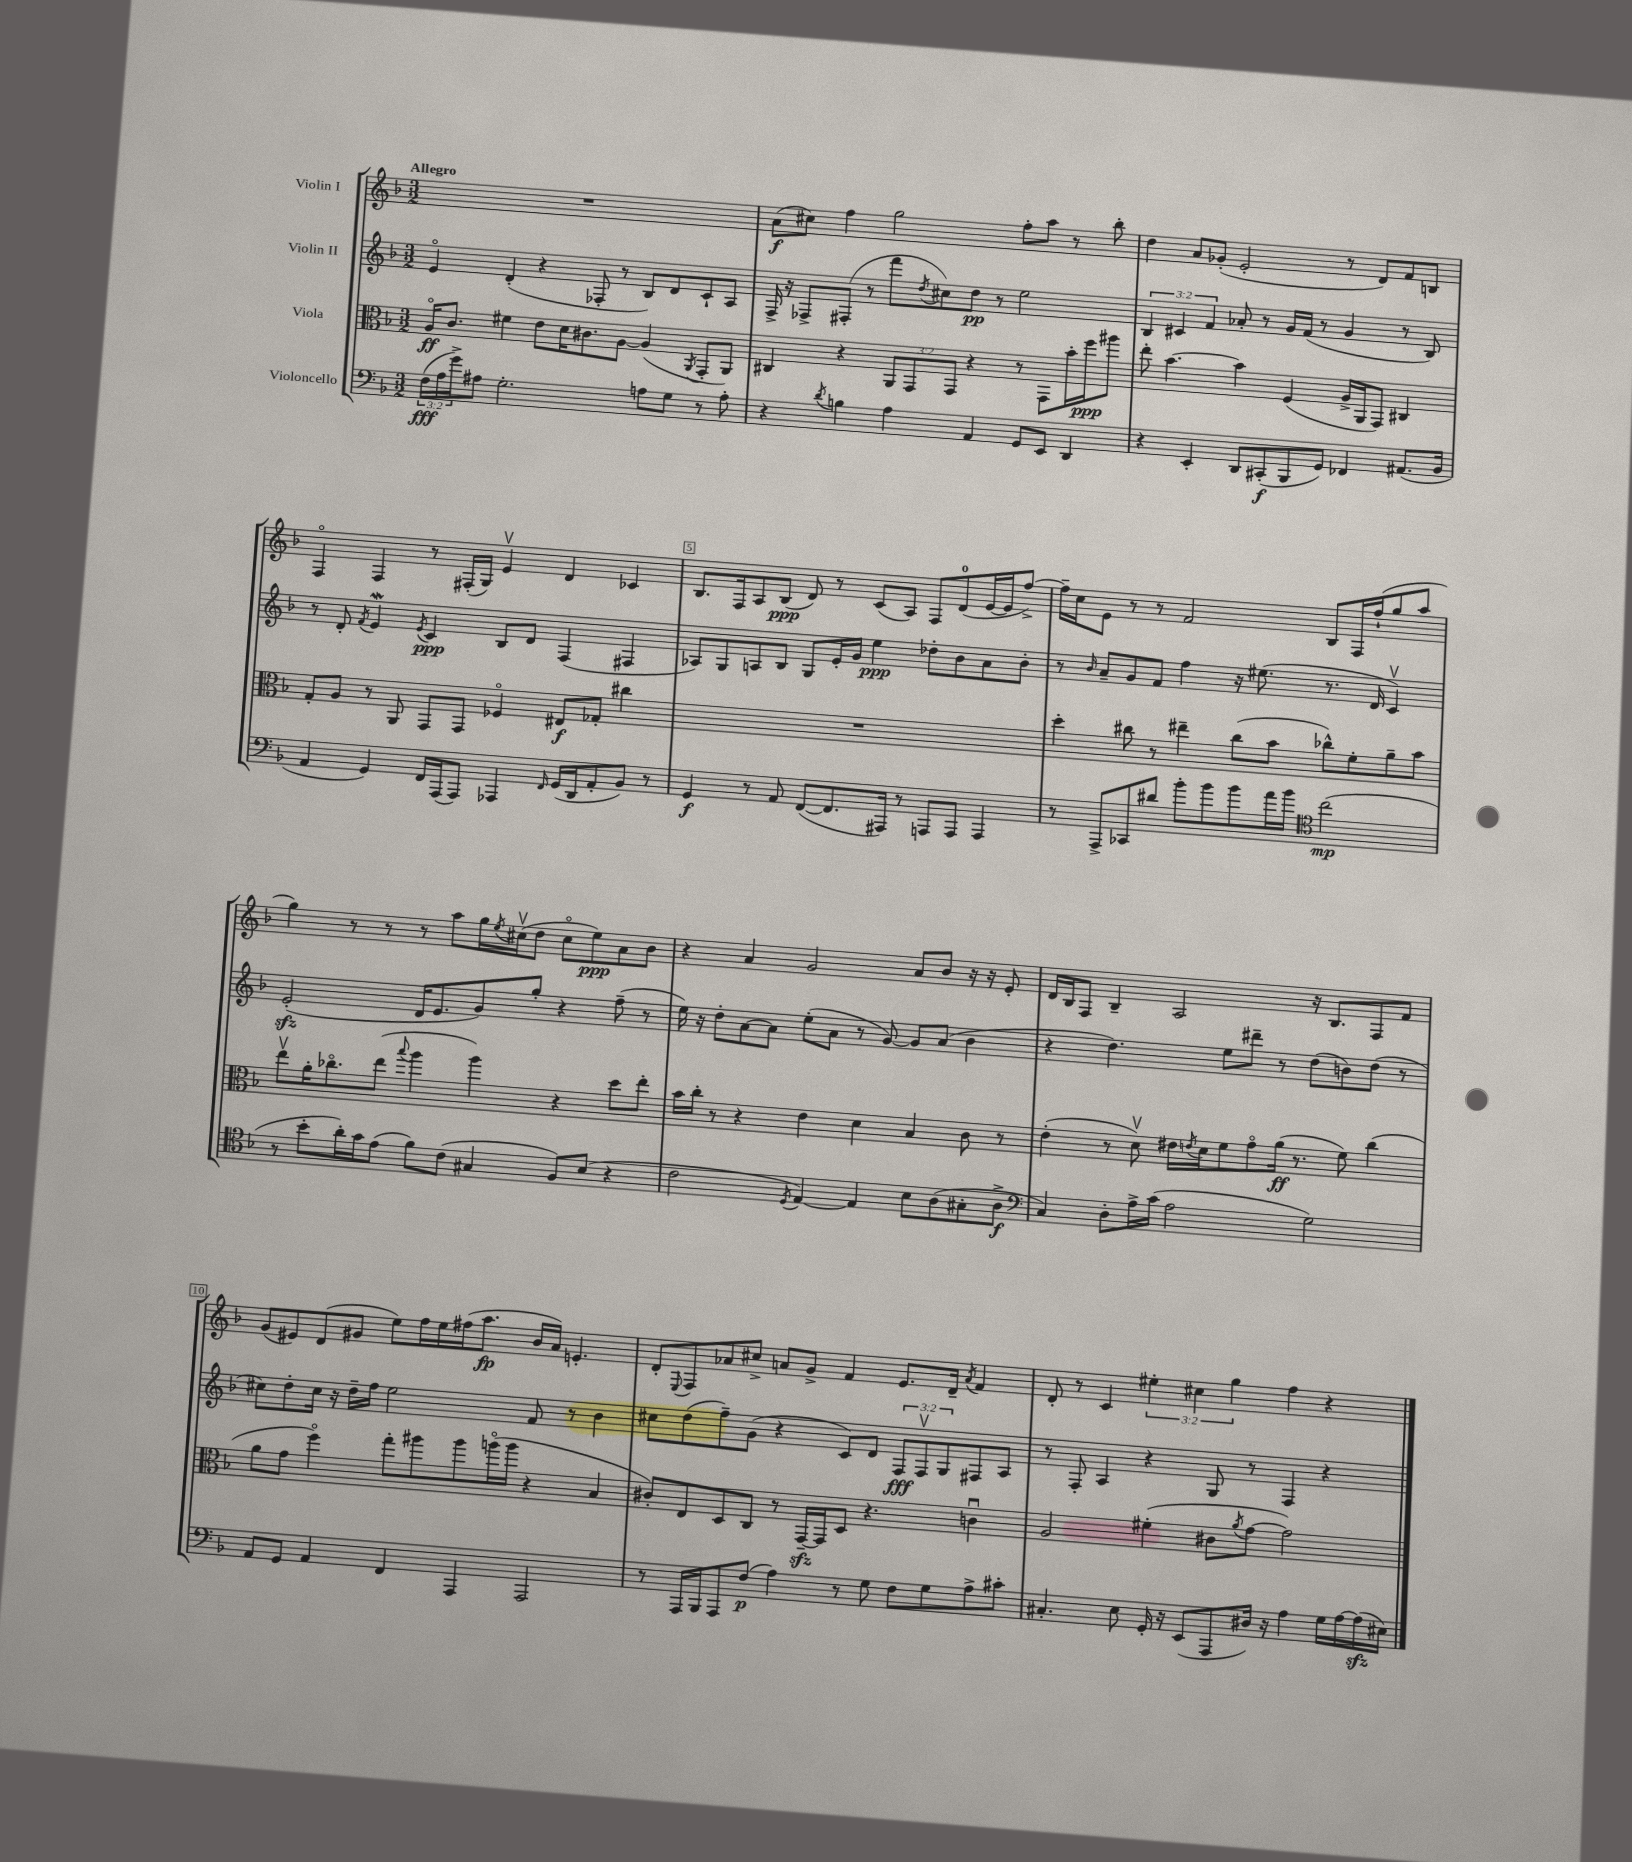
<<
\new StaffGroup <<
\new Staff = "s0" \with { instrumentName = "Violin I" } {
    \clef treble \key f \major \numericTimeSignature \time 3/2 \override Staff.TupletNumber.text = #tuplet-number::calc-fraction-text \tempo "Allegro"
    R1. |
    a'8\f( cis''8) f''4 g''2 f''8-. a''8 r8 bes''8-. |
    d''4 a'8 ges'8-.( e'2-. r8 d'8) f'8 b8 |
    f4\flageolet f4 r8 fis16-.( g16) e'4\upbow d'4 ces'4 |
    bes8. f16 a8 bes8\ppp( d'8) r8 c'8( a8) f8 d'8-0( e'16~ e'16 f''8~->) |
    f''16-- c''16 e'8 r8 r8 f'2 bes8 f16 f''16-!( g''8 a''8 |
    g''4) r8 r8 r8 a''8 g''16 \acciaccatura { e''8 } cis''16\upbow( d''8 cis''8\flageolet e''8\ppp) a'8 bes'8 |
    r4 a'4 g'2 a'8 bes'8 r16 r16 e'8-. |
    d'16 bes16 f8 bes4-- a2 r16 bes8. f8 f'8 |
    g'8( eis'8) d'8( gis'8 e''8) f''16 e''16 fis''16( a''8.\fp bes'16 a'16) e'4.-. |
    d'8-. \appoggiatura { e8 } f8 aes'8 cis''8-> a'8 g'8-> f'4 e'8. d'16-- \acciaccatura { a'8 } f'4 |
    d'8-. r8 c'4 \tuplet 3/2 { eis''4-. cis''4 g''4 } f''4 r4 \bar "|." |
}
\new Staff = "s1" \with { instrumentName = "Violin II" } {
    \clef treble \key f \major \numericTimeSignature \time 3/2 \override Staff.TupletNumber.text = #tuplet-number::calc-fraction-text
    e'4\flageolet d'4-.( r4 fes8-. r8 bes8) d'8 c'8-! a8 |
    f16-> r16 fes8-> fis8-.( r8 f'''8 \acciaccatura { d''8 } cis''8) d''8\pp r8 e''2 |
    \tuplet 3/2 { bes4 cis'4 f'4 } aes'8-. r8 g'16 f'16( r8 g'4 r8 bes8) |
    r8 d'8-. \acciaccatura { f'8 } e'4\mordent \acciaccatura { e'8 } c'4\ppp bes8 d'8 f4( fis4 |
    aes8) g8 a8 bes8 g8 e'16-. g'16 e''4\ppp des''8-. bes'8 a'8 bes'8-. |
    r8 \grace { bes'16 } a'8-- g'8 f'8 f''4 r16 eis''8.( r8. d'16 c'4\upbow) |
    e'2-.\sfz( d'16 e'8. g'8) g''8-. r4 f''8--( r8 |
    e''16) r16 d''8-. a'8~ a'8 e''8-.( a'8 r8 g'8~) g'8 a'8( bes'4 |
    r4 d''4.) e''8 dis'''8-- r8 d''8( b'8) d''8( r8 |
    cis''8) d''8-. cis''16 r16 d''16-- f''16 e''2 f'8 r8 bes'4 |
    cis''8 d''8( f''8--) g'8( r4 c'8) d'8 \tuplet 3/2 { f8\fff f8\upbow g8 } fis8 a8 |
    r8 f8-. a4 r4 g8 r8 f4 r4 \bar "|." |
}
\new Staff = "s2" \with { instrumentName = "Viola" } {
    \clef alto \key f \major \numericTimeSignature \time 3/2 \override Staff.TupletNumber.text = #tuplet-number::calc-fraction-text
    a16\flageolet\ff c'8. fis'4 e'8 d'16 cis'8. a8~ a4( \acciaccatura { a,8 } g,8-. a,8) |
    cis4 r4 \tuplet 3/2 { a,8 g,8 g,8 } r4 r8 g,8 bes'16-. f''16\ppp ais''8 |
    e''8-. bes'4.~ bes'4 f4( a16-> a,16 g,8) cis4 |
    g8-. a8 r8 a,8 g,8 g,8 fes4\flageolet eis8\f ges8-. cis''4 |
    R1. |
    d''4-. cis''8 r8 eis''4-- cis''8( bes'8 ces''8-^) f'8-. a'8-- bes'8 |
    e''8\upbow a'16-. ces''8.\flageolet e''8( \appoggiatura { bes''8 } a''4 a''4) r4 d''8 e''8-. |
    bes'16 c''16-. r8 r4 e'4 d'4 bes4 c'8 r8 |
    e'4-.( r8 d'8\upbow) eis'16 \acciaccatura { e'8 } d'16 f'8 g'8\flageolet a'16\ff( r8. f'8) c''4( |
    a'8 g'8 f''4\flageolet) g''8-. ais''8 ais''8 a''16\flageolet( a''16 r4 bes4 |
    cis'8-.) e8 d8 c8 r8 g,16~--\sfz g,16 d8 r4. c'4\downbow |
    a2 fis'4-.( cis'8 \acciaccatura { a'8 } g'8~ g'2) \bar "|." |
}
\new Staff = "s3" \with { instrumentName = "Violoncello" } {
    \clef bass \key f \major \numericTimeSignature \time 3/2 \override Staff.TupletNumber.text = #tuplet-number::calc-fraction-text
    \tuplet 3/2 { f16\fff( a16 g'16->) } ais8 g2.-. a8 g8 r8 a8-. |
    r4 \acciaccatura { d'8 } b4 a4 a,4 g,8 e,8 d,4 |
    r4 e,4-. d,8 cis,8-.\f( bes,,8 g,8) fes,4 ais,8.( bes,16 |
    a,4 g,4) f,16 a,,16( a,,8) aes,,4 \grace { f,16 } g,16( d,16 a,8-. bes,8) r8 |
    g,4\f r8 a,8 f,8~( f,8. ais,,16) r8 a,,8 a,,8 a,,4 |
    r8 a,,8-> ces,8 dis'8 bes'8-. bes'8 bes'8 a'16 bes'16 \clef tenor c''2\mp( |
    r8 bes'8-. a'16-.) g'16 e'8( f'8) c'8( gis4 f8) bes8( r4 |
    c'2 \acciaccatura { d8 } e4~) e4 bes8 a8( gis8-. a8->\f |
    \clef bass c4) d8-. a16-> c'16( a2 g2) |
    a,8 g,8 a,4 f,4 a,,4 a,,2 |
    r8 a,,16 bes,,16 a,,8 f8\p( a4) r8 g8 f8 g8 a8-> cis'8-. |
    cis4.-. e8 g,16-. r16 e,8( a,,8 dis16) r16 a4 g16 a16~ a16\sfz( eis16) \bar "|." |
}
>>
>>
\layout { \context { \Score \override BarNumber.break-visibility = ##(#f #t #t) barNumberVisibility = #(every-nth-bar-number-visible 5) \override BarNumber.stencil = #(make-stencil-boxer 0.1 0.3 ly:text-interface::print) } }
